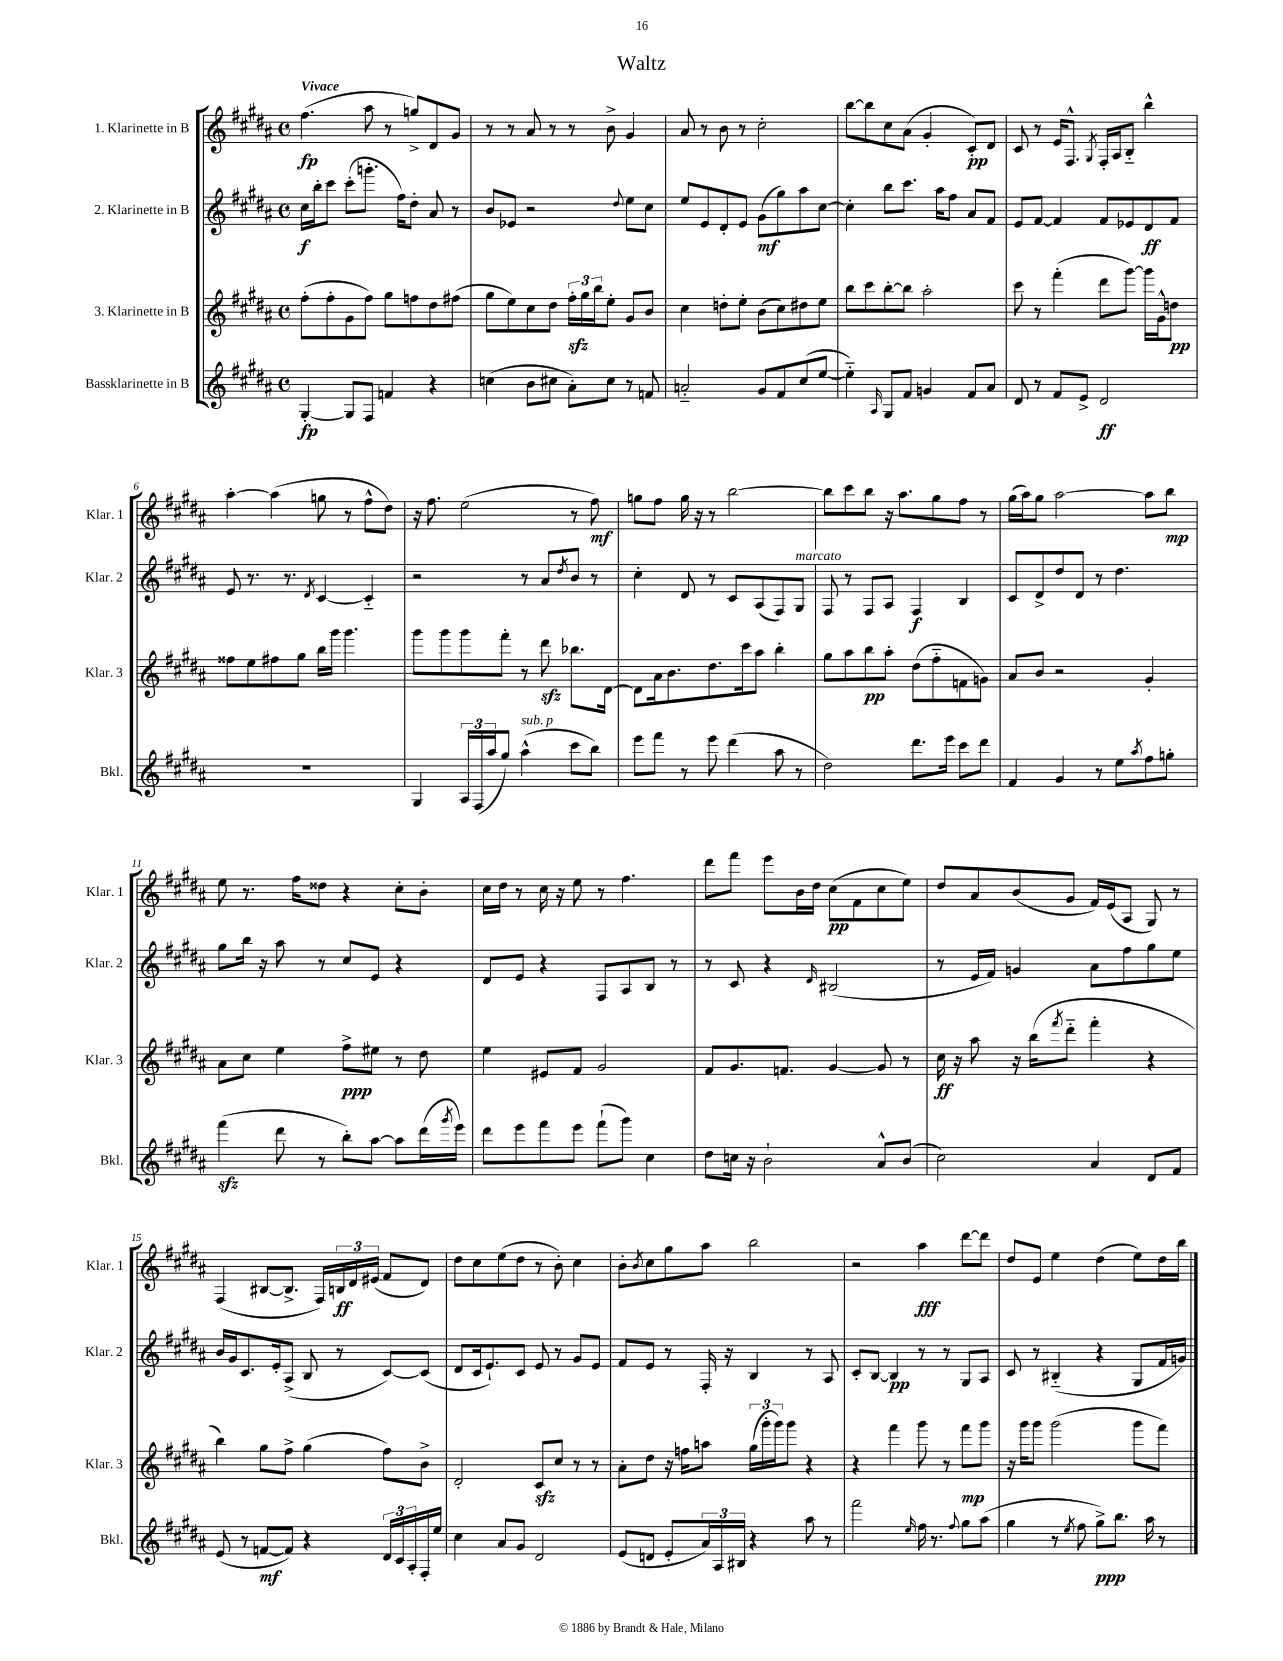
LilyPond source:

\header { title = "Waltz" }
<<
\new StaffGroup <<
\new Staff = "s0" \with { instrumentName = "1. Klarinette in B" shortInstrumentName = "Klar. 1" } {
    \clef treble \key b \major \defaultTimeSignature \time 4/4 \tempo "Vivace"
    fis''4.\fp( ais''8 r8 g''8->) dis'8 gis'8 |
    r8 r8 ais'8 r8 r8 b'8-> gis'4 |
    ais'8 r8 b'8 r8 cis''2-. |
    b''8~ b''8 cis''8 ais'8( gis'4-. cis'8-.\pp) dis'8 |
    cis'8 r8 e'16 fis8.-^ \acciaccatura { gis8 } fis16-. ais16 b8-_ b''4-^ |
    ais''4~-. ais''4( g''8 r8 fis''8-^ dis''8) |
    r16 fis''8. e''2( r8 fis''8\mf) |
    g''8 fis''8 g''16 r16 r8 b''2~ |
    b''8 cis'''8 b''8 r16 ais''8. gis''8 fis''8 r8 |
    gis''16( ais''16) gis''8 ais''2~ ais''8 b''8\mp |
    e''8 r8. fis''16 disis''8 r4 cis''8-. b'8-. |
    cis''16 dis''16 r8 cis''16 r16 e''8 r8 fis''4. |
    dis'''8 fis'''8 e'''8 b'16 dis''16 cis''8\pp( fis'8 cis''8 e''8) |
    dis''8 ais'8 b'8( gis'8 fis'16) e'16( ais8 gis8) r8 |
    fis4( bis8~ bis8.-> fis16) \tuplet 3/2 { b16\ff dis'16 eis'16( } fis'8 dis'8) |
    dis''8 cis''8 e''8( dis''8 r8 b'8-.) cis''4 |
    b'8-. \acciaccatura { b'8 } cis''8 gis''8 ais''8 b''2 |
    r2 ais''4\fff dis'''8~ dis'''8 |
    dis''8 e'8 e''4 dis''4( e''8) dis''16 b''16 \bar "|." |
}
\new Staff = "s1" \with { instrumentName = "2. Klarinette in B" shortInstrumentName = "Klar. 2" } {
    \clef treble \key b \major \defaultTimeSignature \time 4/4
    cis''16\f b''16-. cis'''8 cis'''8-.( g'''8.-. fis''16) dis''8-. ais'8 r8 |
    b'8 ees'8 r2 \appoggiatura { dis''8 } e''8 cis''8 |
    e''8 e'8 dis'8-. e'8 gis'8\mf( gis''8) ais''8 cis''8~ |
    cis''4-. b''8 cis'''8. ais''16 fis''8 ais'8 fis'8 |
    e'8 fis'8~ fis'4 fis'8 ees'8 dis'8\ff fis'8 |
    e'8 r8. r8. \acciaccatura { dis'8 } cis'4~ cis'4-_ |
    r2 r8 ais'8 \acciaccatura { dis''8 } b'8 r8 |
    cis''4-. dis'8 r8 cis'8 ais8( fis8) gis8^\markup { \italic "marcato" } |
    fis8 r8 fis8 ais8 fis4\f b4 |
    cis'8 dis'8-> dis''8 dis'8 r8 dis''4. |
    gis''8 b''16 r16 ais''8 r8 cis''8 e'8 r4 |
    dis'8 e'8 r4 fis8 ais8 b8 r8 |
    r8 cis'8 r4 \grace { dis'16 } bis2( |
    r8 e'16 fis'16) g'4 ais'8 fis''8 gis''8 e''8 |
    b'16 gis'16 cis'8. e'16-. ais8->( b8 r8 cis'8~) cis'8( |
    dis'8 cis'16 e'8.-!) cis'8 e'8 r8 gis'8 e'8 |
    fis'8 e'8 r8 fis16-. r16 b4 r8 ais8 |
    cis'8-. b8~ b4\pp r8 r8 gis8 ais8 |
    cis'8 r8 bis4-_( r4 gis8 fis'16 g'16) \bar "|." |
}
\new Staff = "s2" \with { instrumentName = "3. Klarinette in B" shortInstrumentName = "Klar. 3" } {
    \clef treble \key b \major \defaultTimeSignature \time 4/4
    fis''8-.( fis''8-. gis'8 fis''8) gis''8 f''8 dis''8 fis''8( |
    gis''8 e''8) cis''8 dis''8 \tuplet 3/2 { fis''16-.\sfz gis''16 b''16 } e''8-. gis'8 b'8 |
    cis''4 d''8-. e''8-. b'8( cis''8) dis''8 e''8 |
    b''8 cis'''8 b''8~-. b''8 ais''2-. |
    cis'''8 r8 fis'''4-.( dis'''8 gis'''8~) gis'''16 gis'16-^ d''8\pp |
    fisis''8 e''8 fis''8 gis''8 b''16 gis'''16 gis'''4. |
    gis'''8 gis'''8 gis'''8 fis'''8-. r8 dis'''8\sfz bes''8. dis'16~ |
    dis'8 ais'16 b'8. dis''8. cis'''16 ais''8 b''4-. |
    gis''8 ais''8 b''8\pp ais''8-. dis''8( fis''8-_ f'8 g'8) |
    ais'8 b'8 r2 gis'4-. |
    ais'8 cis''8 e''4 fis''8->\ppp eis''8 r8 dis''8 |
    e''4 eis'8 fis'8 gis'2 |
    fis'8 gis'8. f'8. gis'4~ gis'8 r8 |
    cis''16\ff r16 ais''8 r16 b''16( \acciaccatura { fis'''8 } dis'''8-_ fis'''4-. r4 |
    b''4) gis''8 fis''8-> gis''4( fis''8) b'8-> |
    dis'2-. cis'8\sfz cis''8 r8 r8 |
    ais'8-. dis''8 r16 f''16 a''8 \tuplet 3/2 { gis''16( gis'''16-. gis'''16) } gis'''8 r4 |
    r4 fis'''4 gis'''8 r8 fis'''8\mp gis'''8 |
    r16 gis'''16 gis'''8 gis'''2( gis'''8 fis'''8) \bar "|." |
}
\new Staff = "s3" \with { instrumentName = "Bassklarinette in B" shortInstrumentName = "Bkl." } {
    \clef treble \key b \major \defaultTimeSignature \time 4/4
    gis4~-.\fp gis8 fis8 f'4 r4 |
    c''4( b'8 cis''8 ais'8-.) cis''8 r8 f'8 |
    a'2-_ gis'8 fis'8 cis''8( e''8~ |
    e''4-_) \grace { ais16 } gis8 fis'8 g'4 fis'8 ais'8 |
    dis'8 r8 fis'8 e'8-> dis'2\ff |
    R1 |
    gis4 \tuplet 3/2 { ais16 fis16( ais''16 } gis''8) ais''4-^^\markup { \italic "sub. p" }( cis'''8 b''8) |
    e'''8 fis'''8 r8 e'''8 dis'''4( ais''8 r8 |
    dis''2) dis'''8. e'''16 cis'''8 dis'''8 |
    fis'4 gis'4 r8 e''8 \acciaccatura { ais''8 } fis''8 g''8-. |
    fis'''4\sfz( dis'''8 r8 b''8-.) ais''8~ ais''8 dis'''16( \acciaccatura { gis'''8 } e'''16) |
    dis'''8 e'''8 fis'''8 e'''8 fis'''8-!( gis'''8) cis''4 |
    dis''8 c''16 r16 b'2-! ais'8-^ b'8( |
    cis''2) ais'4 dis'8 fis'8 |
    e'8( r8 f'8~\mf f'8) r4 \tuplet 3/2 { dis'16 cis'16 ais16-. } fis16-. e''16 |
    cis''4 ais'8 gis'8 dis'2 |
    e'8( d'8 e'8-. \tuplet 3/2 { ais'16) ais16 bis16 } r4 ais''8 r8 |
    fis'''2 \grace { e''16 } fis''16 r8. \appoggiatura { fis''8 } gis''8 ais''8( |
    gis''4 r8 \acciaccatura { e''8 } fis''8 gis''8->\ppp) b''8. ais''16 r8 \bar "|." |
}
>>
>>
